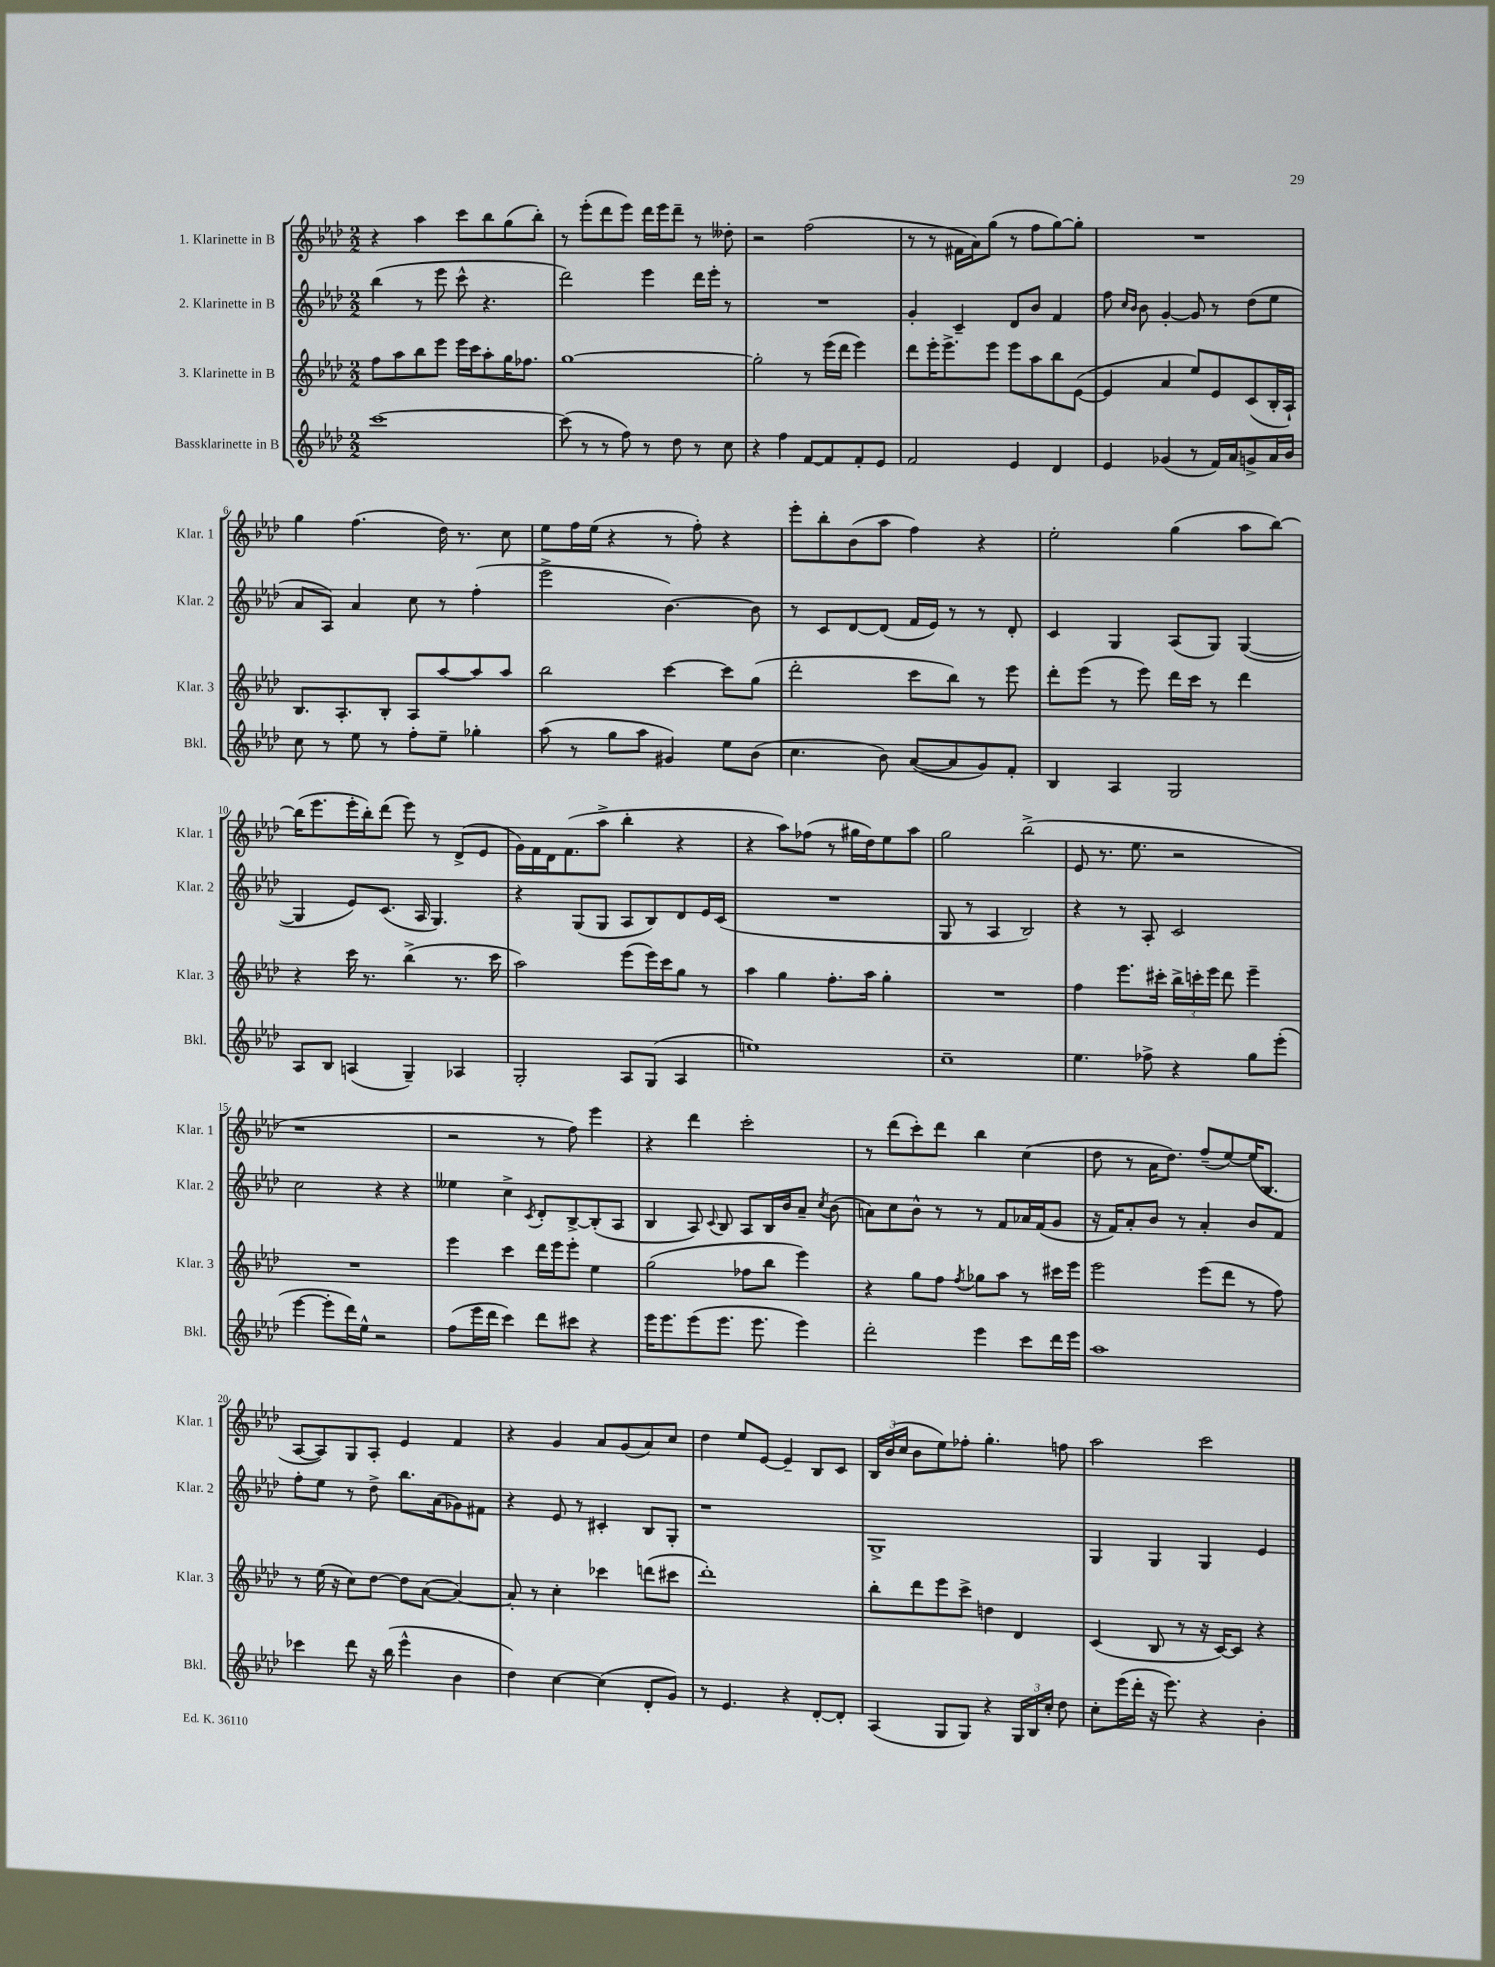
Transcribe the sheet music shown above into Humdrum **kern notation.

**kern	**kern	**kern	**kern
*part4	*part3	*part2	*part1
*staff4	*staff3	*staff2	*staff1
*I"Bassklarinette in B	*I"3. Klarinette in B	*I"2. Klarinette in B	*I"1. Klarinette in B
*I'Bkl.	*I'Klar. 3	*I'Klar. 2	*I'Klar. 1
*clefG2	*clefG2	*clefG2	*clefG2
*k[b-e-a-d-]	*k[b-e-a-d-]	*k[b-e-a-d-]	*k[b-e-a-d-]
*M2/2	*M2/2	*M2/2	*M2/2
=1	=1	=1	=1
[1ccc	8ff\L	(4bb-\	4r
.	8aa-\	.	.
.	8bb-\	8r	4aa-\
.	8eee-\J	8eee-\	.
.	16eee-\LL	8ccc^^\	8ccc\L
.	16ccc\J	.	.
.	8aa-'\	4.r	8bb-\
.	16gg\K	.	(8gg\
.	8.ff-X\J	.	.
.	.	.	8bb-'\J)
=2	=2	=2	=2
(8ccc\]	[1gg	2ddd-\)	8r
8r	.	.	(8eee-'\L
8r	.	.	8ddd-\
8ff\)	.	.	8eee-\J)
8r	.	4eee-\	16ddd-\LL
.	.	.	16eee-\J
8dd-\	.	.	8ddd-~\J
8r	.	16ddd-\LL	8r
.	.	16eee-'\JJ	.
8cc\	.	8r	8dd--X'\
=3	=3	=3	=3
4r	2gg'\]	1r	2r
4ff\	.	.	.
[8f/L	8r	.	(2ff\
8f/]	(16eee-\LL	.	.
.	16ddd-\JJ	.	.
8f'/	4eee-\)	.	.
8e-/J	.	.	.
=4	=4	=4	=4
2f/	8ddd-\L	4g'/	8r
.	16eee-'\K	.	8r
.	8.eee-^\	.	.
.	.	4c~/	16f#X\LL
.	.	.	16a-\J)
.	8eee-\J	.	(8gg\J
4e-/	8eee-\L	8d-/L	8r
.	8aa-\	8b-/J	8ff\L
4d-/	8bb-\	4f/	[8gg\)
.	([8e-\J	.	8gg'\J]
=5	=5	=5	=5
4e-/	4e-/]	8ff\	1r
.	.	16qqcc/LL	.
.	.	16qqb-/JJ	.
.	.	8b-\	.
(4g-X/	4a-/	[4g'/	.
8r	8ee-/L)	8g/]	.
16f/LL)	8e-/	8r	.
16a-/J	.	.	.
8gn^/	(8c/	(8dd-\L	.
16a-/L	16B-'/L	8ee-\J	.
16b-/JJ	16A-`/JJ)	.	.
!!LO:LB:g=z
=6	=6	=6	=6
8cc\	8.B-/L	8a-/L	4gg\
8r	.	8A-/J)	.
.	8.A-'/	.	.
8ee-\	.	4a-/	(4.ff\
8r	8B-'/J	.	.
8ff'\L	8A-/L	8cc\	.
8ee-~\J	[8aa-/	8r	16dd-\)
.	.	.	8.r
4gg-X'\	8aa-/]	(4ff'\	.
.	8aa-/J	.	8cc\
=7	=7	=7	=7
(8aa-\	2bb-\	2eee-^\	8ee-\L
8r	.	.	16ff\L
.	.	.	(16ee-\JJ
8gg\L	.	.	4r
8aa-\J	.	.	.
4g#X/)	[4ccc\	[4.b-\)	8r
.	.	.	8ff'\)
8ee-\L	8ccc\L]	.	4r
(8b-\J	(8gg\J	8b-\]	.
=8	=8	=8	=8
4.cc\	2ddd-'\	8r	8eee-'\L
.	.	8c/L	8bb-'\
.	.	[8d-/	(8b-\
8b-\)	.	(8d-/J]	8aa-\J
([8a-/L	8ccc\L	16f/LL	4ff\)
.	.	16e-/JJ)	.
8a-/]	8bb-\J)	8r	.
8g/)	8r	8r	4r
8f'/J	8eee-\	8d-'/	.
=9	=9	=9	=9
4B-/	8ddd-'\L	4c/	2ee-'\
.	(8eee-\J	.	.
4A-/	8r	4G/	.
.	8eee-\)	.	.
2G/	16ddd-\LL	(8A-/L	(4gg\
.	16ccc\JJ	.	.
.	8r	8G/J)	.
.	4ddd-\	([4G/	8aa-\L
.	.	.	[8bb-\J)
!!LO:LB:g=z
=10	=10	=10	=10
8A-/L	4r	4G/]	(16bb-\KL]
.	.	.	8.eee-\
8B-/J	.	.	.
(4An/	16ccc\	8e-/L)	16eee-'\L
.	8.r	.	16bb-'\J)
.	.	(8.c/J	(8ddd-\J
4G~/)	(4bb-^\	.	8eee-\)
.	.	16A-/	.
.	.	4.G/)	8r
4A-X/	8.r	.	(8d-^/L
.	.	.	8e-/J
.	16ccc\	.	.
=11	=11	=11	=11
2G'/	2aa-\)	4r	16g\LL)
.	.	.	16f\
.	.	.	16d-\J
.	.	.	(8.f\
.	.	(8G/L	.
.	.	8G/J	8aa-^\J
8A-/L	(8eee-\L	8A-/L	4bb-'\
(8G/J	16eee-\L)	8B-/)	.
.	16ccc\J	.	.
4A-/	8gg\J	8d-/	4r
.	8r	16e-/L	.
.	.	(16c/JJ	.
=12	=12	=12	=12
1een)	4aa-\	1r	4r
.	4gg\	.	8aa-\L)
.	.	.	(8ff-X\J
.	8.ff'\L	.	8r
.	.	.	16gg#X\LL
.	16aa-\Jk	.	16dd-\J)
.	4gg'\	.	8ee-\
.	.	.	8aa-\J
=13	=13	=13	=13
1cc~	1r	8G/	2gg\
.	.	8r	.
.	.	4A-/	.
.	.	2B-/)	(2bb-^\
=14	=14	=14	=14
4.ee-\	4ff\	4r	8e-/
.	.	.	8.r
.	8.eee-\L	8r	.
.	.	.	8.ee-\
8ff-X^\	.	8A-'/	.
.	16ccc#X'\Jk	.	.
4r	24bb-^\LL	2c/	2r
.	24cccn'\	.	.
.	24eee-\JJ	.	.
.	8ddd-\	.	.
8gg\L	4eee-~\	.	.
(8eee-'\J	.	.	.
!!LO:LB:g=z
=15	=15	=15	=15
[4eee-\	1r	2cc\	1r
8eee-'\L]	.	.	.
16ddd-\L)	.	.	.
16ee-^^\JJ	.	.	.
2r	.	4r	.
.	.	4r	.
=16	=16	=16	=16
(8ff\L	4eee-\	4ee--X\	2r
16eee-\L	.	.	.
16ddd-\JJ	.	.	.
4ccc\)	4ccc\	4cc^\	.
.	.	8qc/	.
8ddd-\L	16ddd-\LL	8d-'/L	8r
.	16eee-\J	.	.
8ccc#X\J	8eee-'\J	[8B-^/	8ff\)
4r	4ee-\	(8B-'/]	4eee-\
.	.	8A-/J	.
=17	=17	=17	=17
16eee-\KL	(2gg\	4B-/	4r
8.eee-\	.	.	.
(8eee-\	.	8A-/)	4ddd-\
.	.	8qqc/	.
8.eee-\J	.	8B-/	.
.	8ff-X\L	8A-/L	2ccc'\
8.eee-\	.	.	.
.	8bb-\J	16B-/L	.
.	.	16b-/J	.
4eee-\)	4eee-\)	8a-~/J	.
.	.	8qcc/	.
.	.	(8b-\	.
=18	=18	=18	=18
2ddd-'\	4r	8an\L)	8r
.	.	8cc\	(8ddd-\L
.	8gg\L	8b-^^\J	8ccc'\)
.	8ff\J	8r	8ddd-\J
.	8qff/	.	.
4eee-\	8gg-X\L	8r	4bb-\
.	8aa-\J	8f/L	.
8ccc\L	8r	16a-X/L	(4cc\
.	.	(16f/J	.
16ddd-\L	16ccc#X\LL	8g/J	.
16eee-\JJ	16eee-\JJ	.	.
=19	=19	=19	=19
1aa-	2eee-\	16r	8dd-\
.	.	16f/KL)	.
.	.	8a-'/	8r
.	.	8b-/J	16a-\KL
.	.	.	8.dd-\J)
.	.	8r	.
.	(8eee-\L	4a-'/	(8ff~/L
.	8ddd-\J	.	[8ee-/)
.	8r	8b-/L	(16ee-/K]
.	.	.	8.B-/J
.	8ff\)	8f/J	.
!!LO:LB:g=z
=20	=20	=20	=20
4ccc-X\	8r	8ff'\L	[8A-/L
.	(16ee-\	8ee-\J	8A-/])
.	16r	.	.
8ddd-\	8cc\L)	8r	8G/
16r	[8dd-\J	8dd-^\	8A-'/J
(16bb-\	.	.	.
4eee-^^\	8dd-\L]	8.bb-\L	4e-/
.	([8a-\J	.	.
.	.	(16a-\k	.
4b-\	4a-/_)	8g-X\)	4f/
.	.	8f#X\J	.
=21	=21	=21	=21
4dd-\)	8a-'/]	4r	4r
.	8r	.	.
[4cc\	4cc'\	8e-/	4g/
.	.	8r	.
(4cc\]	4ccc-X\	4c#X'/	8a-/L
.	.	.	(8g/
8d-'/L	(8dddn\L	8B-/L	8a-/)
8g/J)	8ccc#X\J	8G'/J	8cc/J
=22	=22	=22	=22
8r	1ddd-')	1r	4dd-\
4.e-/	.	.	.
.	.	.	8ee-/L
.	.	.	[8e-/J
4r	.	.	4e-~/]
[8d-'/L	.	.	8B-/L
8d-'/J]	.	.	8c/J
=23	=23	=23	=23
(4A-/	8bb-'\L	1G^	24B-/LL
.	.	.	(24b-/
.	.	.	24cc/JJ
.	8ddd-\	.	8b-\L
8G/L	8eee-\	.	8ee-\)
8G/J)	8ccc^\J	.	8ff-X'\J
4r	4ddn\	.	4.gg'\
24G/LL	4d-/	.	.
24B-/	.	.	.
24cc'/JJ	.	.	.
8dd-\	.	.	8ffn\
=24	=24	=24	=24
8cc'\L	(4c/	4G/	2aa-\
(16eee-\L	.	.	.
16ddd-'\JJ	.	.	.
16r	8B-/	4G/	.
8.eee-\)	.	.	.
.	8r	.	.
4r	16r	4G/	2ccc\
.	[16c/KL)	.	.
.	8c/J]	.	.
4b-'\	4r	4e-/	.
==	==	==	==
*-	*-	*-	*-
